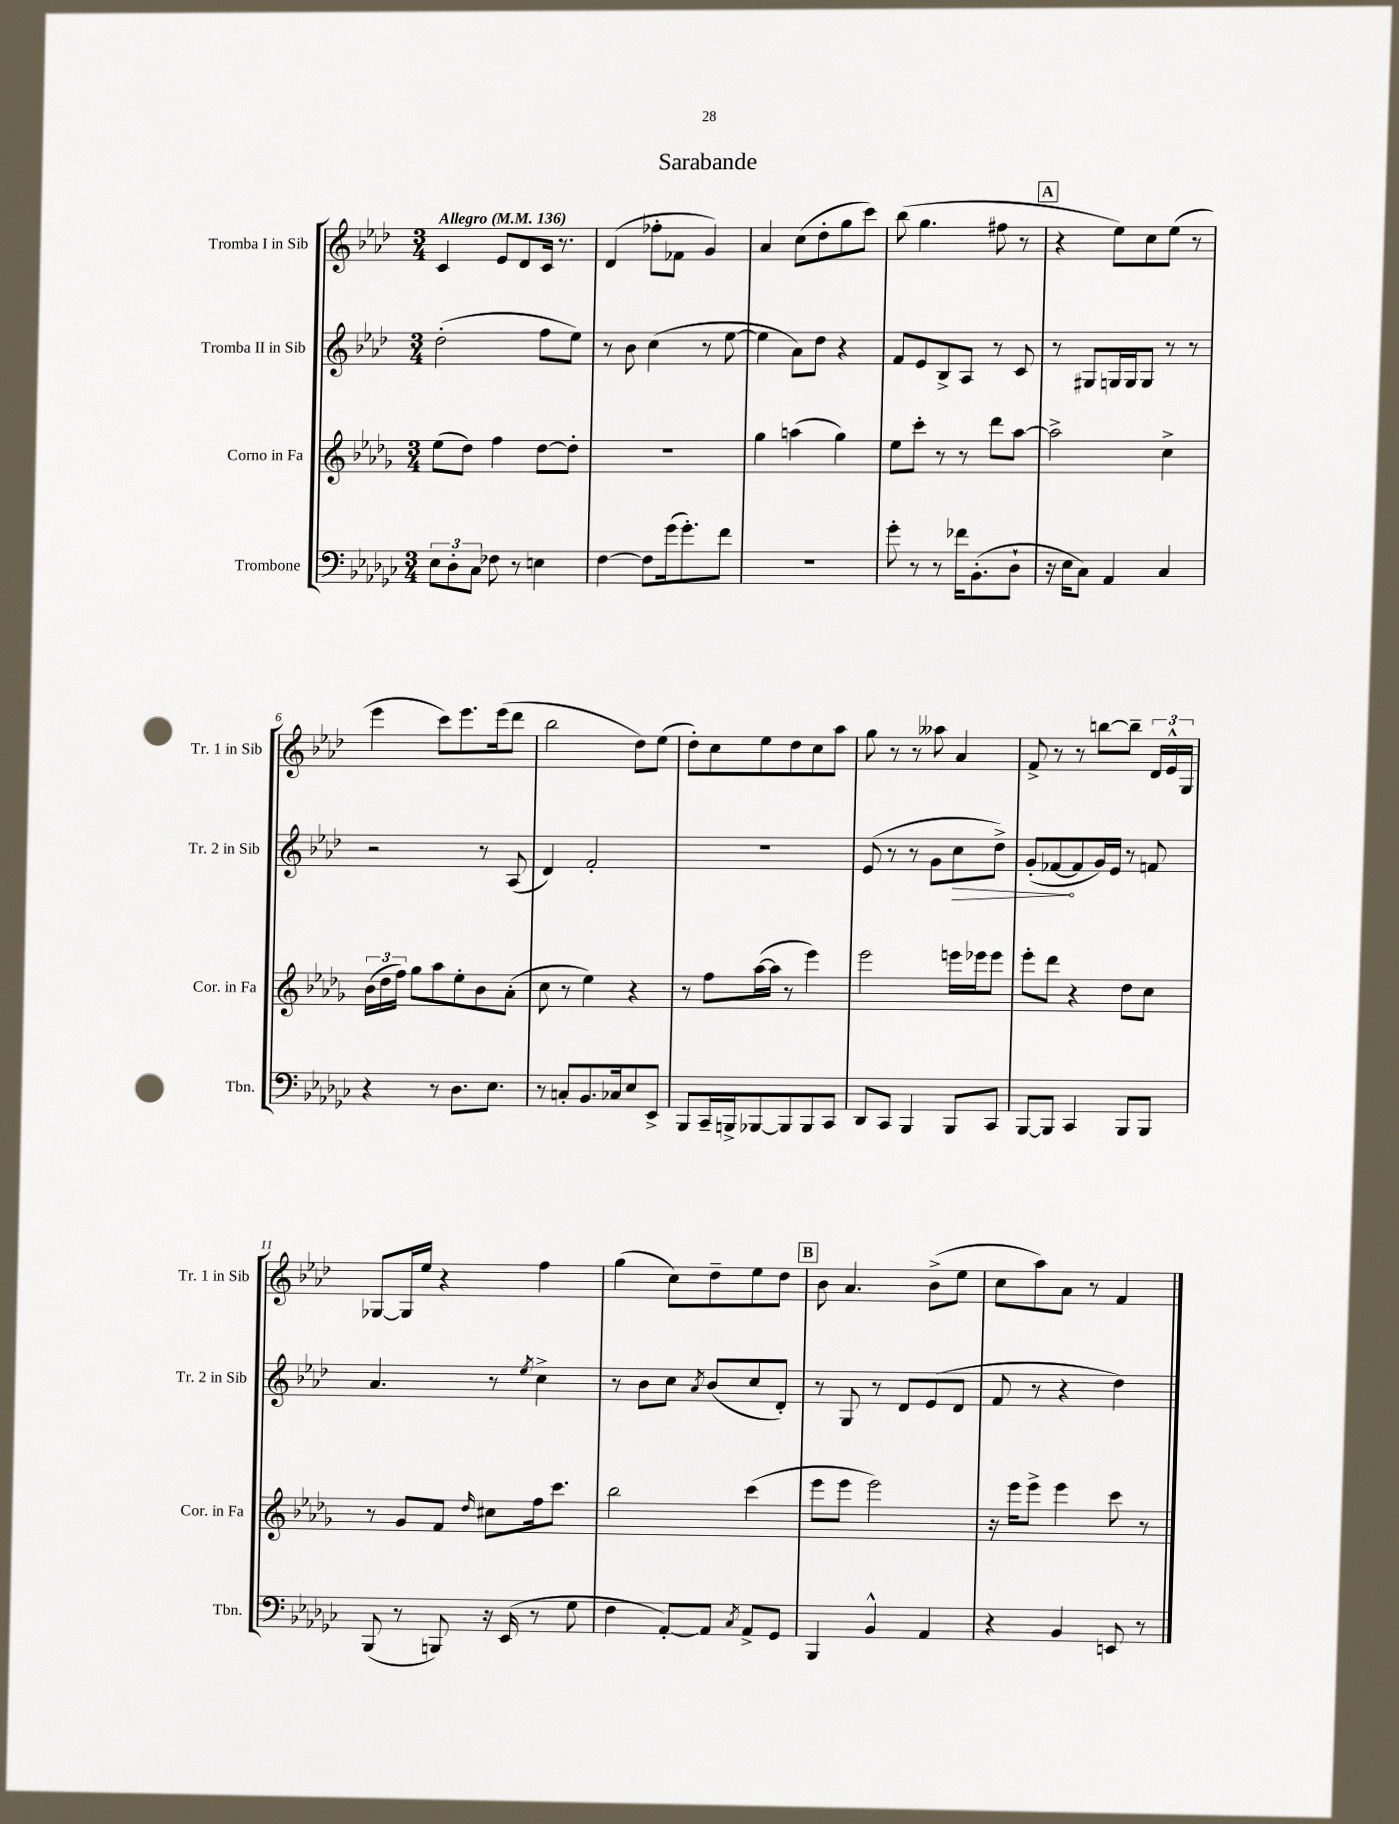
\header { title = "Sarabande" }
<<
\new StaffGroup <<
\new Staff = "s0" \with { instrumentName = "Tromba I in Sib" shortInstrumentName = "Tr. 1 in Sib" } {
    \clef treble \key aes \major \numericTimeSignature \time 3/4 \tempo "Allegro" 4 = 136
    \autoBeamOff c'4 ees'8[ des'8 c'16] r8. |
    des'4( fes''8[-. fes'8] g'4) |
    aes'4 c''8[( des''8-. g''8 c'''8]) |
    bes''8( g''4. fis''8 r8 |
    \mark \markup { \box "A" } r4 ees''8[) c''8 ees''8]( r8 |
    ees'''4 c'''8[) ees'''8. ees'''16( des'''8] |
    bes''2 des''8[) ees''8]( |
    des''8[-.) c''8 ees''8 des''8 c''8 aes''8] |
    g''8 r8 r8 aeses''8 aes'4 |
    f'8-> r8 r8 b''8[~ b''8]-- \tuplet 3/2 { des'16[ ees'16-^ g16] } |
    ges8[~ ges16 ees''16] r4 f''4 |
    g''4( c''8[) des''8-- ees''8 des''8] |
    \mark \markup { \box "B" } bes'8 aes'4. bes'8[->( ees''8] |
    c''8[ aes''8) aes'8] r8 f'4 \bar "|." |
}
\new Staff = "s1" \with { instrumentName = "Tromba II in Sib" shortInstrumentName = "Tr. 2 in Sib" } {
    \clef treble \key aes \major \numericTimeSignature \time 3/4
    \autoBeamOff des''2-.( f''8[ ees''8]) |
    r8 bes'8 c''4( r8 ees''8~ |
    ees''4 aes'8[) des''8] r4 |
    f'8[ ees'8 bes8-> aes8] r8 c'8 |
    \mark \markup { \box "A" } r8 gis8[ g16 g16 g8] r8 r8 |
    r2 r8 aes8( |
    des'4) f'2-. |
    R2. |
    ees'8( r8 r8 g'8[ \once \override Hairpin.circled-tip = ##t c''8\> des''8]->) |
    g'8[-.( fes'8~\! fes'8 g'16) ees'16] r8 f'8 |
    aes'4. r8 \acciaccatura { ees''8 } c''4-> |
    r8 bes'8[ c''8] \acciaccatura { aes'8 } bes'8[( c''8 des'8]-.) |
    \mark \markup { \box "B" } r8 g8 r8 des'8[ ees'8( des'8] |
    f'8 r8 r4 des''4) \bar "|." |
}
\new Staff = "s2" \with { instrumentName = "Corno in Fa" shortInstrumentName = "Cor. in Fa" } {
    \clef treble \key des \major \numericTimeSignature \time 3/4
    \autoBeamOff ees''8[( des''8]) f''4 des''8[~ des''8]-. |
    R2. |
    ges''4 a''4( ges''4) |
    ees''8[ c'''8]-. r8 r8 des'''8[ aes''8]~ |
    \mark \markup { \box "A" } aes''2-> c''4-> |
    \tuplet 3/2 { bes'16[( des''16 f''16]) } ges''8[ aes''8 ees''8-. bes'8 aes'8]-.( |
    c''8 r8 ees''4) r4 |
    r8 f''8[ aes''16~( aes''16] r8 ees'''4) |
    ees'''2 e'''16[ ees'''16 ees'''8] |
    ees'''8[-. des'''8] r4 des''8[ c''8] |
    r8 ges'8[ f'8] \grace { des''16 } cis''8[ f''16 c'''8.] |
    bes''2 c'''4( |
    \mark \markup { \box "B" } ees'''8[ ees'''8] ees'''2) |
    r16 ees'''16[ ees'''8]-> ees'''4 c'''8 r8 \bar "|." |
}
\new Staff = "s3" \with { instrumentName = "Trombone" shortInstrumentName = "Tbn." } {
    \clef bass \key ges \major \numericTimeSignature \time 3/4
    \autoBeamOff \tuplet 3/2 { ees8[ des8-. ces8] } fes8 r8 e4 |
    f4~ f8[ ges'16( ges'8.-.) f'8] |
    R2. |
    ges'8-. r8 r8 fes'16[ bes,8.-.( des8]-! |
    \mark \markup { \box "A" } r16 ees16[ ces8]) aes,4 ces4 |
    r4 r8 des8.[ ees8.] |
    r8 c8[-. bes,8. ces16 ees8 ees,8]-> |
    bes,,8[ ces,16-- b,,16-> bes,,8~ bes,,8 bes,,8 ces,8] |
    des,8[ ces,8] bes,,4 bes,,8[ ces,8] |
    bes,,8[~ bes,,8] ces,4 bes,,8[ bes,,8] |
    bes,,8( r8 b,,8) r16 ees,16( r8 ges8 |
    f4 aes,8[~-.) aes,8] \acciaccatura { ces8 } aes,8[-> ges,8] |
    \mark \markup { \box "B" } bes,,4 bes,4-^ aes,4 |
    r4 bes,4 e,8 r8 \bar "|." |
}
>>
>>
